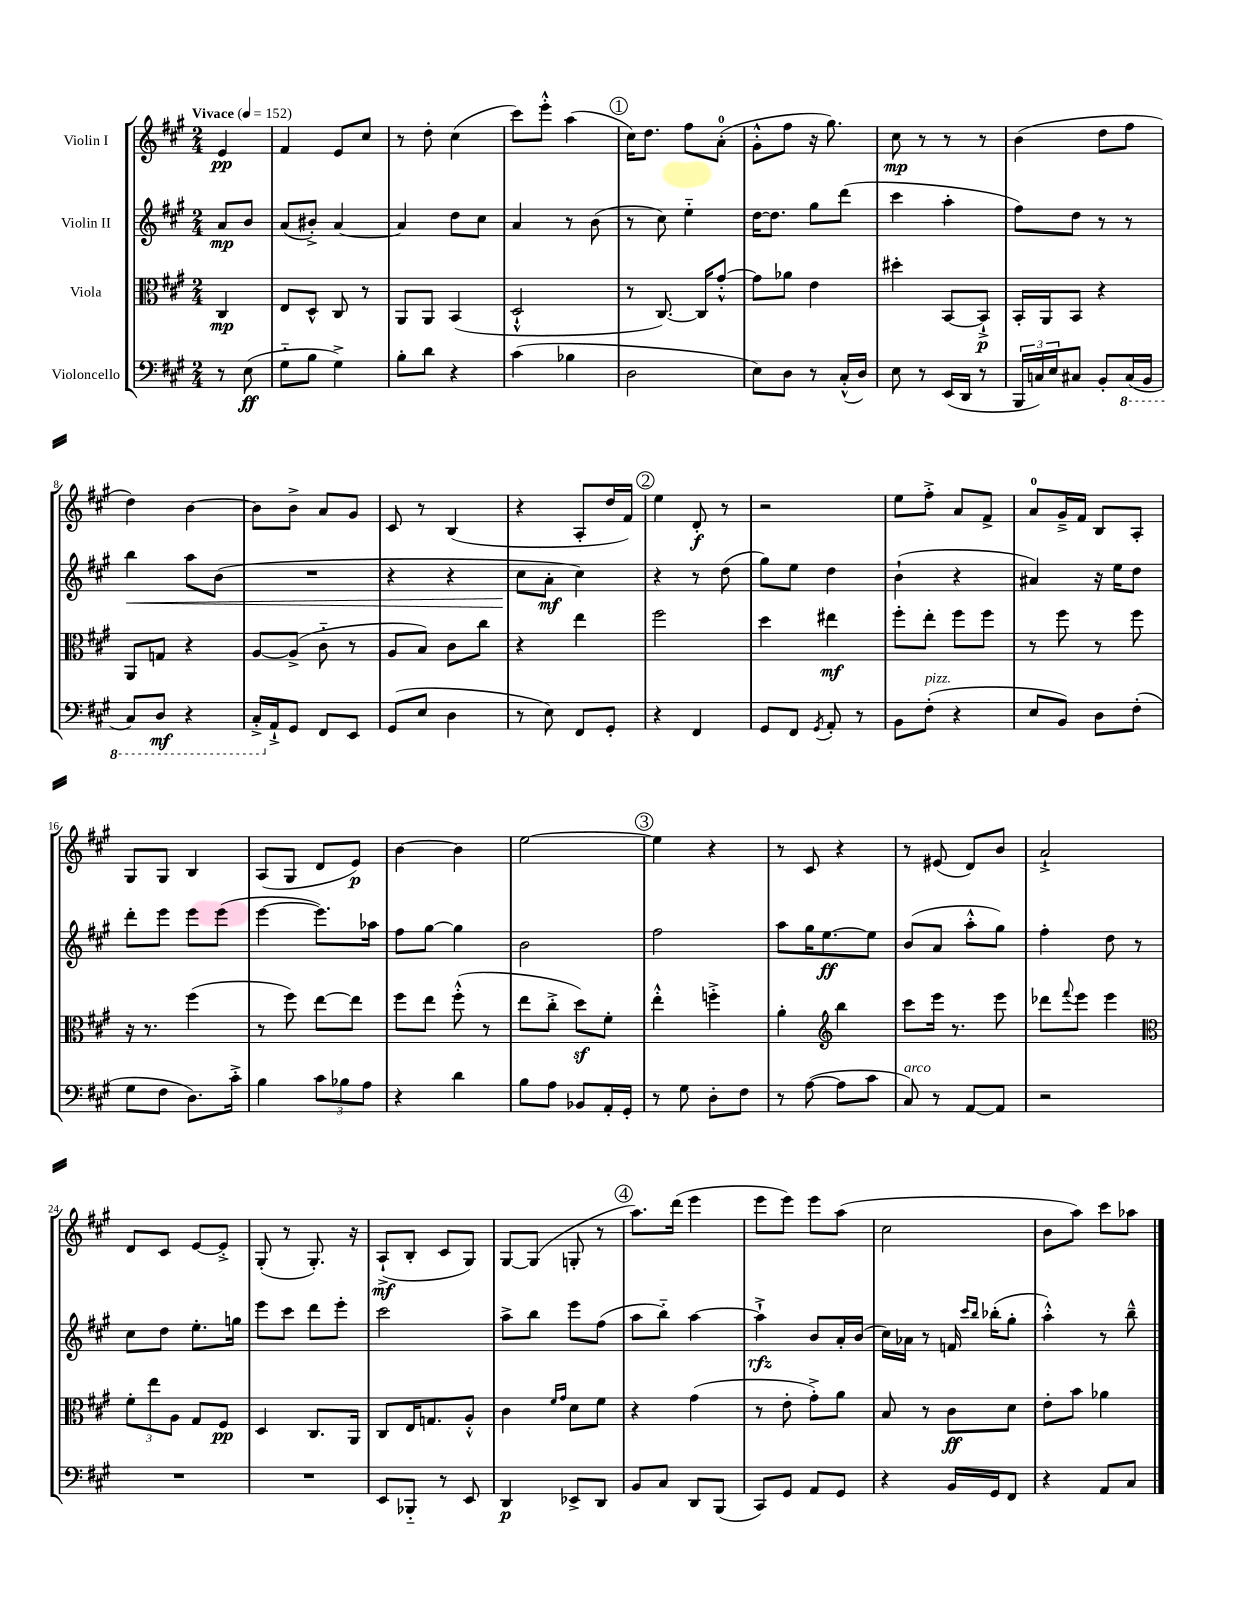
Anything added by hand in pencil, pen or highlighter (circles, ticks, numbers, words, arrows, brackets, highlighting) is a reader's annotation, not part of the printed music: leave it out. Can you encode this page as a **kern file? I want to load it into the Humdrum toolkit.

**kern	**dynam	**kern	**dynam	**kern	**dynam	**kern	**dynam
*part4	*part4	*part3	*part3	*part2	*part2	*part1	*part1
*staff4	*staff4	*staff3	*staff3	*staff2	*staff2	*staff1	*staff1
*I"Violoncello	*	*I"Viola	*	*I"Violin II	*	*I"Violin I	*
*clefF4	*	*clefC3	*	*clefG2	*	*clefG2	*
*k[f#c#g#]	*	*k[f#c#g#]	*	*k[f#c#g#]	*	*k[f#c#g#]	*
*M2/4	*	*M2/4	*	*M2/4	*	*M2/4	*
*MM152	*	*MM152	*	*MM152	*	*MM152	*
=	=	=	=	=	=	=	=
!	!	!	!	!	!	!LO:TX:a:B:t=Vivace	!
8r	.	4C#/	mp	8a/L	mp	4e/	pp
(8E\	ff	.	.	8b/J	.	.	.
=1	=1	=1	=1	=1	=1	=1	=1
8G#\L	.	8E/L	.	(8a/L	.	4f#/	.
8B\J	.	8D^^/J	.	8b#X'^/J)	.	.	.
4G#^\)	.	8C#/	.	[4a/	.	8e/L	.
.	.	8r	.	.	.	8cc#/J	.
=2	=2	=2	=2	=2	=2	=2	=2
8B'\L	.	8AA/L	.	4a/]	.	8r	.
8d\J	.	8AA/J	.	.	.	8dd'\	.
4r	.	(4BB/	.	8dd\L	.	(4cc#\	.
.	.	.	.	8cc#\J	.	.	.
=3	=3	=3	=3	=3	=3	=3	=3
(4c#\	.	2D`^^/	.	4a/	.	8ccc#\L)	.
.	.	.	.	.	.	8eee'^^\J	.
4B-X\	.	.	.	8r	.	(4aa\	.
.	.	.	.	(8b\	.	.	.
!!LO:REH:place=s1:t=1
=4	=4	=4	=4	=4	=4	=4	=4
2D\	.	8r	.	8r	.	16cc#\KL)	.
.	.	.	.	.	.	8.dd\J	.
.	.	[8.C#/)	.	8cc#\)	.	.	.
.	.	.	.	4ee\	.	8ff#\L	.
.	.	16C#/KL]	.	.	.	.	.
.	.	[8g#'^^/J	.	.	.	(8a'\J	.
=5	=5	=5	=5	=5	=5	=5	=5
8E\L)	.	8g#\L]	.	[16dd\KL	.	8g#'^^\L	.
.	.	.	.	8.dd\J]	.	.	.
8D\J	.	8a-X\J	.	.	.	8ff#\J	.
8r	.	4e\	.	8gg#\L	.	16r	.
.	.	.	.	.	.	8.gg#\)	.
(16C#'^^/LL	.	.	.	(8ddd\J	.	.	.
16D/JJ)	.	.	.	.	.	.	.
=6	=6	=6	=6	=6	=6	=6	=6
8E\	.	4dd#X'\	.	4ccc#\	.	8cc#\	mp
8r	.	.	.	.	.	8r	.
(16EE/LL	.	[8BB/L	.	4aa'\	.	8r	.
16DD/JJ	.	.	.	.	.	.	.
8r	.	8BB`^/J]	p	.	.	8r	.
=7	=7	=7	=7	=7	=7	=7	=7
24BBB/LL	.	16BB'/LL	.	8ff#\L)	.	(4b\	.
24Cn/)	.	.	.	.	.	.	.
.	.	16AA/J	.	.	.	.	.
24E/J	.	.	.	.	.	.	.
8C#X/J	.	8BB/J	.	8dd\J	.	.	.
8BB'/L	.	4r	.	8r	.	8dd\L	.
*8ba	*	*	*	*	*	*	*
(16CC#/L	.	.	.	8r	.	8ff#\J	.
16BBB/JJ	.	.	.	.	.	.	.
!!LO:LB:g=z
=8	=8	=8	=8	=8	=8	=8	=8
!	!	!	!	!	!LO:HP:b	!	!
8CC#/L)	.	8AA/L	.	4bb\	<	4dd\)	.
8DD/J	mf	8Gn/J	.	.	.	.	.
4r	.	4r	.	8aa\L	.	[4b\	.
.	.	.	.	(8b\J	.	.	.
=9	=9	=9	=9	=9	=9	=9	=9
16CC#'^/LL	.	[8A/L	.	2r	.	8b\L]	.
*X8ba	*	*	*	*	*	*	*
16AA`^/J	.	.	.	.	.	.	.
8GG#/J	.	(8A^/J]	.	.	.	8b^\J	.
8FF#/L	.	8c#\	.	.	.	8a/L	.
8EE/J	.	8r	.	.	.	8g#/J	.
=10	=10	=10	=10	=10	=10	=10	=10
(8GG#/L	.	8A/L	.	4r	.	8c#/	.
8E/J	.	8B/J)	.	.	.	8r	.
4D\	.	8c#\L	.	4r	.	(4B/	.
.	.	8cc#\J	.	.	.	.	.
=11	=11	=11	=11	=11	=11	=11	=11
8r	.	4r	.	8cc#\L	.	4r	.
8E\)	.	.	.	8a'\J	[ mf	.	.
8FF#/L	.	4ee\	.	4cc#\)	.	8A'/L	.
8GG#'/J	.	.	.	.	.	16dd/L	.
.	.	.	.	.	.	16f#/JJ)	.
!!LO:REH:place=s1:t=2
=12	=12	=12	=12	=12	=12	=12	=12
4r	.	2ff#\	.	4r	.	4ee\	.
4FF#/	.	.	.	8r	.	8d'/	f
.	.	.	.	(8dd\	.	8r	.
=13	=13	=13	=13	=13	=13	=13	=13
8GG#/L	.	4dd\	.	8gg#\L)	.	2r	.
8FF#/J	.	.	.	8ee\J	.	.	.
8qGG#/	.	.	.	.	.	.	.
8AA'/	.	4ee#X\	mf	4dd\	.	.	.
8r	.	.	.	.	.	.	.
=14	=14	=14	=14	=14	=14	=14	=14
8BB\L	.	8ff#'\L	.	(4b`\	.	8ee\L	.
!LO:TX:a:i:t=pizz.	!	!	!	!	!	!	!
(8F#'\J	.	8ee'\J	.	.	.	8ff#'^\J	.
4r	.	8ff#\L	.	4r	.	8a/L	.
.	.	8ff#\J	.	.	.	8f#^/J	.
=15	=15	=15	=15	=15	=15	=15	=15
8E/L	.	8r	.	4a#X/)	.	8a/L	.
8BB/J)	.	8ff#\	.	.	.	16g#~^/L	.
.	.	.	.	.	.	16f#/JJ	.
8D\L	.	8r	.	16r	.	8B/L	.
.	.	.	.	16ee\KL	.	.	.
(8F#'\J	.	8ff#\	.	8dd\J	.	8A'/J	.
!!LO:LB:g=z
=16	=16	=16	=16	=16	=16	=16	=16
8G#\L	.	16r	.	8ddd'\L	.	8G#/L	.
.	.	8.r	.	.	.	.	.
8F#\J	.	.	.	8eee\J	.	8G#/J	.
8.D\L)	.	(4ff#\	.	8eee\L	.	4B/	.
.	.	.	.	(8eee\J	.	.	.
16c#'^\Jk	.	.	.	.	.	.	.
=17	=17	=17	=17	=17	=17	=17	=17
4B\	.	8r	.	[4eee\	.	(8A/L	.
.	.	8ff#\)	.	.	.	8G#/J	.
12c#\L	.	[8ee\L	.	8.eee\L])	.	8d/L	.
12B-X\	.	.	.	.	.	.	.
.	.	8ee\J]	.	.	.	8e/J)	p
12A\J	.	.	.	.	.	.	.
.	.	.	.	16aa-X\Jk	.	.	.
=18	=18	=18	=18	=18	=18	=18	=18
4r	.	8ff#\L	.	8ff#\L	.	[4b\	.
.	.	8ee\J	.	[8gg#\J	.	.	.
4d\	.	(8ff#'^^\	.	4gg#\]	.	4b\]	.
.	.	8r	.	.	.	.	.
=19	=19	=19	=19	=19	=19	=19	=19
8B\L	.	8ee\L	.	2b\	.	[2ee\	.
8A\J	.	8cc#'^\J	.	.	.	.	.
8BB-X/L	.	8ddz\L)	.	.	.	.	.
16AA'/L	.	8f#'\J	.	.	.	.	.
16GG#'/JJ	.	.	.	.	.	.	.
!!LO:REH:place=s1:t=3
=20	=20	=20	=20	=20	=20	=20	=20
8r	.	4ee'^^\	.	2ff#\	.	4ee\]	.
8G#\	.	.	.	.	.	.	.
8D'\L	.	4ffn'^\	.	.	.	4r	.
8F#\J	.	.	.	.	.	.	.
=21	=21	=21	=21	=21	=21	=21	=21
8r	.	4a'\	.	8aa\L	.	8r	.
([8A\	.	.	.	16gg#\K	.	8c#/	.
.	.	.	.	[8.ee\	ff	.	.
*	*	*clefG2	*	*	*	*	*
8A\L]	.	4bb\	.	.	.	4r	.
8c#\J	.	.	.	8ee\J]	.	.	.
=22	=22	=22	=22	=22	=22	=22	=22
!LO:TX:a:i:t=arco	!	!	!	!	!	!	!
8C#/)	.	8ccc#\L	.	(8b/L	.	8r	.
8r	.	16eee\Jk	.	8a/J	.	(8e#X/	.
.	.	8.r	.	.	.	.	.
[8AA/L	.	.	.	8aa'^^\L	.	8d/L)	.
8AA/J]	.	8eee\	.	8gg#\J)	.	8b/J	.
=23	=23	=23	=23	=23	=23	=23	=23
2r	.	8ddd-X\L	.	4ff#'\	.	2a`^/	.
.	.	8qqfff#/	.	.	.	.	.
.	.	8eee\J	.	.	.	.	.
.	.	4eee\	.	8dd\	.	.	.
.	.	.	.	8r	.	.	.
!!LO:LB:g=z
=24	=24	=24	=24	=24	=24	=24	=24
*	*	*clefC3	*	*	*	*	*
2r	.	12f#'\L	.	8cc#\L	.	8d/L	.
.	.	12ee\	.	.	.	.	.
.	.	.	.	8dd\J	.	8c#/J	.
.	.	12A\J	.	.	.	.	.
.	.	8G#/L	.	8.ee'\L	.	[8e/L	.
.	.	8F#/J	pp	.	.	8e'^/J]	.
.	.	.	.	16ggn\Jk	.	.	.
=25	=25	=25	=25	=25	=25	=25	=25
2r	.	4D/	.	8eee\L	.	(8G#'/	.
.	.	.	.	8ccc#\J	.	8r	.
.	.	8.C#/L	.	8ddd\L	.	8.G#'/)	.
.	.	.	.	8eee'\J	.	.	.
.	.	16AA/Jk	.	.	.	16r	.
=26	=26	=26	=26	=26	=26	=26	=26
8EE/L	.	8C#/L	.	2ccc#\	.	(8A`^/L	mf
8BBB-X/J	.	16E/K	.	.	.	8B'/J	.
.	.	8.Gn/	.	.	.	.	.
8r	.	.	.	.	.	8c#/L	.
8EE/	.	8A'^^/J	.	.	.	8G#/J)	.
=27	=27	=27	=27	=27	=27	=27	=27
4DD/	p	4c#\	.	8aa^\L	.	[8G#/L	.
.	.	.	.	8bb\J	.	(8G#/J]	.
.	.	16qqf#/LL	.	.	.	.	.
.	.	16qqg#/JJ	.	.	.	.	.
8EE-X^/L	.	8d\L	.	8eee\L	.	8Gn'/	.
8DD/J	.	8f#\J	.	(8ff#\J	.	8r	.
!!LO:REH:place=s1:t=4
=28	=28	=28	=28	=28	=28	=28	=28
8BB/L	.	4r	.	8aa\L	.	8.aa\L)	.
8C#/J	.	.	.	8bb\J)	.	.	.
.	.	.	.	.	.	(16ddd\Jk	.
8DD/L	.	(4g#\	.	[4aa\	.	4eee\	.
(8BBB/J	.	.	.	.	.	.	.
=29	=29	=29	=29	=29	=29	=29	=29
8CC#/L)	.	8r	.	4aa`^\]	rfz	8eee\L	.
8GG#/J	.	8e'\	.	.	.	8eee\J)	.
8AA/L	.	8g#'^\L)	.	8b/L	.	8eee\L	.
8GG#/J	.	8a\J	.	16a'/L	.	(8aa\J	.
.	.	.	.	(16b/JJ	.	.	.
=30	=30	=30	=30	=30	=30	=30	=30
4r	.	8B/	.	16cc#\LL)	.	2cc#\	.
.	.	.	.	16a-X\JJ	.	.	.
.	.	8r	.	8r	.	.	.
16BB/LL	.	8c#\L	ff	16fn/	.	.	.
.	.	.	.	16qqccc#/LL	.	.	.
.	.	.	.	16qqbb/JJ	.	.	.
16GG#/J	.	.	.	(16bb-X'\KL	.	.	.
8FF#/J	.	8d\J	.	8gg#'\J	.	.	.
=31	=31	=31	=31	=31	=31	=31	=31
4r	.	8e'\L	.	4aa'^^\)	.	8b\L	.
.	.	8b\J	.	.	.	8aa\J)	.
8AA/L	.	4a-X\	.	8r	.	8ccc#\L	.
8C#/J	.	.	.	8bb~^^\	.	8aa-X\J	.
==	==	==	==	==	==	==	==
*-	*-	*-	*-	*-	*-	*-	*-
